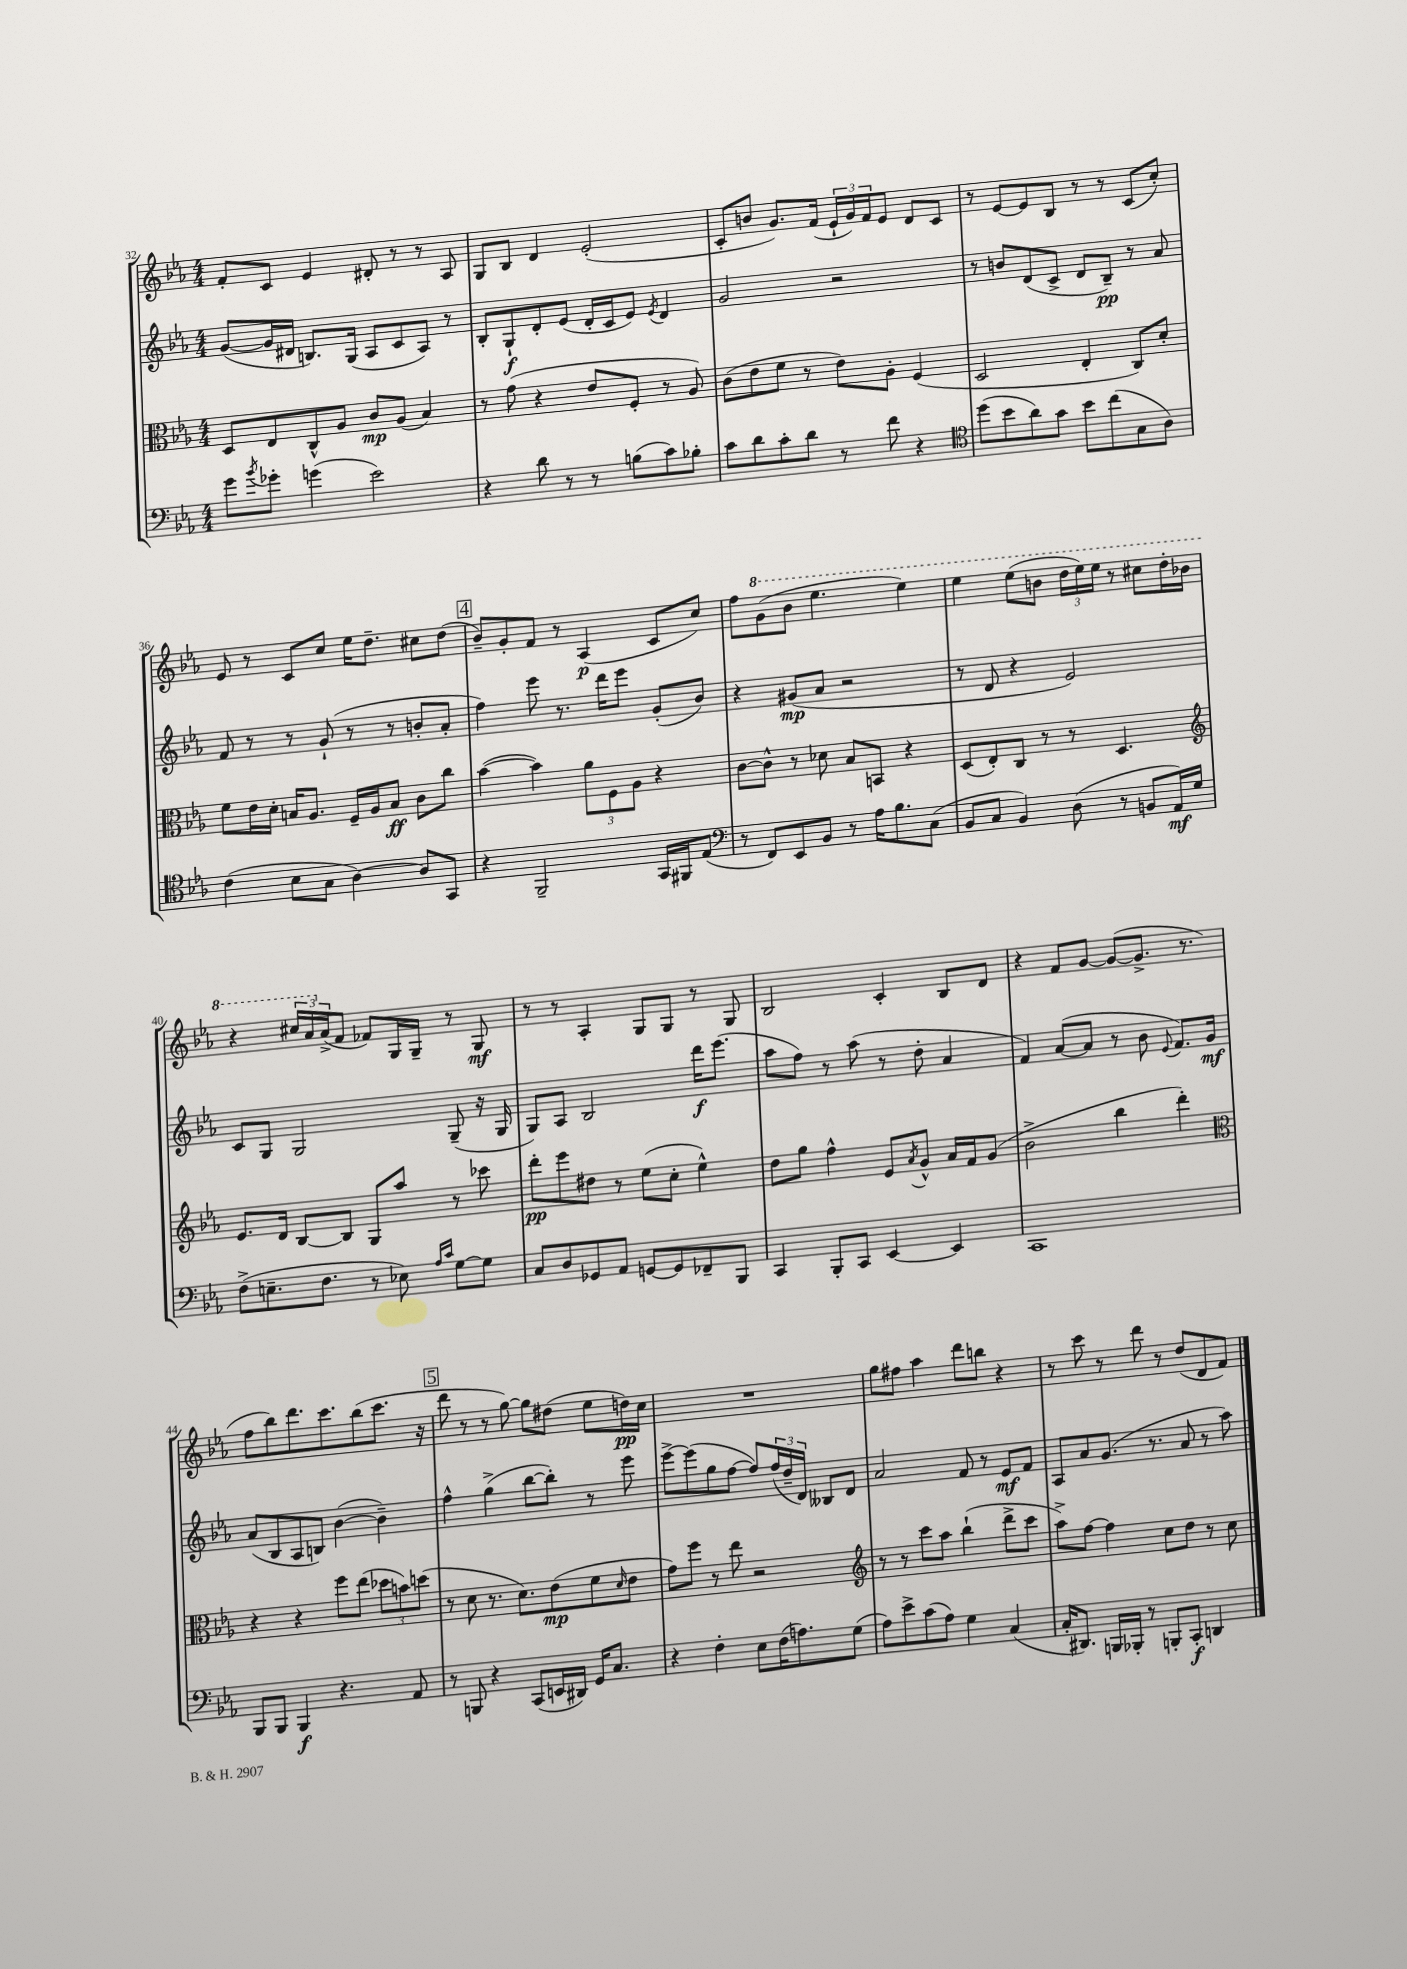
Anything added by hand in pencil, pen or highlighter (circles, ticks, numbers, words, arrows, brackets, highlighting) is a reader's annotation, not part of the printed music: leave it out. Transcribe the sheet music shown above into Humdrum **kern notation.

**kern	**dynam	**kern	**dynam	**kern	**dynam	**kern	**dynam
*part4	*part4	*part3	*part3	*part2	*part2	*part1	*part1
*staff4	*staff4	*staff3	*staff3	*staff2	*staff2	*staff1	*staff1
*clefF4	*	*clefC3	*	*clefG2	*	*clefG2	*
*k[b-e-a-]	*	*k[b-e-a-]	*	*k[b-e-a-]	*	*k[b-e-a-]	*
*M4/4	*	*M4/4	*	*M4/4	*	*M4/4	*
=32	=32	=32	=32	=32	=32	=32	=32
8g\L	.	8D/L	.	([8g/L	.	8f'/L	.
8qb-/	.	.	.	.	.	.	.
8g-X'\J	.	8E-/	.	16g/L]	.	8c/J	.
.	.	.	.	16d#X/JJ	.	.	.
(4gn\	.	8C^^/	.	8.Bn/L)	.	4e-/	.
.	.	8A-/J	.	.	.	.	.
.	.	.	.	(16G/Jk	.	.	.
2e-\)	.	8c/L	mp	8A-/L	.	8d#X'/	.
.	.	(8A-/J	.	8c/	.	8r	.
.	.	4B-/)	.	8A-/J)	.	8r	.
.	.	.	.	8r	.	8A-/	.
=33	=33	=33	=33	=33	=33	=33	=33
4r	.	8r	.	8B-'/L	.	8G/L	.
.	.	(8g\	.	8G`/	f	8B-/J	.
8d\	.	4r	.	8d'/	.	4d/	.
8r	.	.	.	(8e-/J	.	.	.
8r	.	8e-/L	.	16d'/LL	.	(2e-'/	.
.	.	.	.	16c/J	.	.	.
(8Bn\L	.	8F'/J	.	8e-/J)	.	.	.
.	.	.	.	8qe-/	.	.	.
8c\)	.	8r	.	4d/	.	.	.
8B-X'\J	.	8A-/)	.	.	.	.	.
=34	=34	=34	=34	=34	=34	=34	=34
8c\L	.	(8c\L	.	2g/	.	8c'/L	.
8d\	.	8e-\	.	.	.	8bn/J	.
8c'\	.	8f\J	.	.	.	8.g/L)	.
8d\J	.	8r	.	.	.	.	.
.	.	.	.	.	.	(16f/Jk	.
8r	.	8e-\L)	.	2r	.	24e-`/LL	.
.	.	.	.	.	.	24g/)	.
.	.	.	.	.	.	24f/J	.
8f\	.	8A-'\J	.	.	.	8e-/J	.
4r	.	(4F/	.	.	.	8d/L	.
.	.	.	.	.	.	8c/J	.
=35	=35	=35	=35	=35	=35	=35	=35
*clefC4	*	*	*	*	*	*	*
(8dd\L	.	2D/	.	8r	.	8r	.
8b-\	.	.	.	8bn/L	.	[8e-/L	.
8a-\)	.	.	.	(8d/	.	8e-/]	.
8g\J	.	.	.	8c^/J	.	8B-/J	.
8b-\L	.	4E-'/	.	8d/L	.	8r	.
(8cc\	.	.	.	8B-~/J)	pp	8r	.
8G\	.	8C/L)	.	8r	.	(8c/L	.
8A-\J)	.	8d'/J	.	8a-/	.	8cc'/J)	.
!!LO:LB:g=z
=36	=36	=36	=36	=36	=36	=36	=36
(4c\	.	8f\L	.	8f/	.	8e-/	.
.	.	16e-\L	.	8r	.	8r	.
.	.	16d'\JJ	.	.	.	.	.
8B-\L	.	16Bn/KL	.	8r	.	8c/L	.
.	.	8.A-/J	.	.	.	.	.
8G\J	.	.	.	(8g`/	.	8cc/J	.
[4A-\)	.	16F~/LL	.	8r	.	16ee-\KL	.
.	.	16A-/J	.	.	.	8.dd~\J	.
.	.	8B/J	ff	8r	.	.	.
8A-/L]	.	8c\L	.	8bn'/L	.	8cc#X\L	.
8GG/J	.	8cc\J	.	8a-'/J	.	(8dd\J	.
!!LO:REH:place=s1:t=4
=37	=37	=37	=37	=37	=37	=37	=37
4r	.	([4b-\	.	4ff\)	.	8b-~/L)	.
.	.	.	.	.	.	8g'/	.
2FF~/	.	4b-\])	.	8eee-\	.	8f/J	.
.	.	.	.	8.r	.	8r	.
.	.	12a-\L	.	.	.	(4A-/	p
.	.	.	.	16ddd\KL	.	.	.
.	.	12F\	.	.	.	.	.
.	.	.	.	8eee-\J	.	.	.
.	.	12A-\J	.	.	.	.	.
16GG/LL	.	4r	.	(8g'/L	.	8c/L	.
16FF#X/J	.	.	.	.	.	.	.
(8E-/J	.	.	.	8b-/J)	.	8cc/J)	.
=38	=38	=38	=38	=38	=38	=38	=38
*clefF4	*	*	*	*	*	*	*
8r	.	[8c\L	.	4r	.	8ff\L	.
*	*	*	*	*	*	*8va	*
8FF/L)	.	8c^^\J]	.	.	.	(8gg\	.
8EE-/	.	8r	.	(8g#X/L	mp	8bb-\J	.
8BB-/J	.	8d-X\	.	8a-/J	.	4.eee-\	.
8r	.	8B-/L	.	2r	.	.	.
16A-\KL	.	8BBn/J	.	.	.	.	.
8.B-\	.	.	.	.	.	.	.
.	.	4r	.	.	.	4eee-\)	.
(8C\J	.	.	.	.	.	.	.
=39	=39	=39	=39	=39	=39	=39	=39
8BB-/L	.	(8D/L	.	8r	.	4eee-\	.
8C/J	.	8E-'/)	.	8d/	.	.	.
4BB-/)	.	8C/J	.	4r	.	(8eee-\L	.
.	.	8r	.	.	.	8bbn\J	.
(8D\	.	8r	.	2e-/)	.	24ddd\LL	.
.	.	.	.	.	.	24eee-\)	.
.	.	.	.	.	.	24eee-\JJ	.
8r	.	4.D/	.	.	.	8r	.
8BBn/L	.	.	.	.	.	8ccc#X\L	.
16AA-/L)	mf	.	.	.	.	16ddd'\L	.
16G/JJ	.	.	.	.	.	16bb-X\JJ	.
!!LO:LB:g=z
=40	=40	=40	=40	=40	=40	=40	=40
*	*	*clefG2	*	*	*	*	*
(8F^\L	.	8.e-/L	.	8c/L	.	4r	.
8.En~\	.	.	.	8G/J	.	.	.
.	.	16d/Jk	.	.	.	.	.
.	.	[8B-/L	.	2G/	.	24ccc#X/LL	.
.	.	.	.	.	.	24aa-/	.
8.F\J	.	.	.	.	.	.	.
*	*	*	*	*	*	*X8va	*
.	.	.	.	.	.	(24a-^/J	.
.	.	8B-/J]	.	.	.	8f/J	.
8r	.	8G/L	.	.	.	8f-X/L)	.
8E-X\)	.	8aa-/J	.	.	.	16G/L	.
.	.	.	.	.	.	16G~/JJ	.
16qqA-/LL	.	.	.	.	.	.	.
16qqc/JJ	.	.	.	.	.	.	.
[8G\L	.	8r	.	(8G~/	.	8r	.
8G\J]	.	8ccc-X\	.	16r	.	8G/	mf
.	.	.	.	16G/	.	.	.
=41	=41	=41	=41	=41	=41	=41	=41
8C/L	.	8ddd'\L	pp	8G/L)	.	8r	.
8D/	.	8eee-\	.	8A-/J	.	8r	.
8GG-X/	.	8dd#X\J	.	2B-/	.	4A-'/	.
8AA-/J	.	8r	.	.	.	.	.
[8GGn/L	.	(8ee-\L	.	.	.	8G/L	.
8GG/]	.	8cc'\J	.	.	.	8G/J	.
8FF-X~/	.	4ee-^^\)	.	16ddd\KL	f	8r	.
.	.	.	.	(8.eee-\J	.	.	.
8BBB-/J	.	.	.	.	.	8G/	.
=42	=42	=42	=42	=42	=42	=42	=42
4CC/	.	8dd\L	.	8aa-\L	.	2B-/	.
.	.	8gg\J	.	8ff\J)	.	.	.
8BBB-'/L	.	4ff^^\	.	8r	.	.	.
8CC/J	.	.	.	(8aa-\	.	.	.
[4EE-/	.	8e-/L	.	8r	.	4c'/	.
.	.	8qa-/	.	.	.	.	.
.	.	8g^^/J	.	8dd'\	.	.	.
4EE-/]	.	16a-/LL	.	4a-/	.	8B-/L	.
.	.	16f/J	.	.	.	.	.
.	.	(8g/J	.	.	.	8d/J	.
=43	=43	=43	=43	=43	=43	=43	=43
1CC	.	2b-^\	.	4f/)	.	4r	.
.	.	.	.	([8a-/L	.	8f/L	.
.	.	.	.	8a-/J]	.	[8g/J	.
.	.	4bb-\	.	8r	.	(8g/L_	.
.	.	.	.	8b-\	.	8.g^/J]	.
.	.	.	.	8qqe-/	.	.	.
.	.	4ddd'\)	.	8.f/L)	.	.	.
.	.	.	.	.	.	8.r	.
.	.	.	.	16g/Jk	mf	.	.
!!LO:LB:g=z
=44	=44	=44	=44	=44	=44	=44	=44
*	*	*clefC3	*	*	*	*	*
8BBB-/L	.	4r	.	(8a-/L	.	8ff\L	.
8BBB-/J	.	.	.	8B-/	.	8bb-\)	.
4BBB-/	f	4r	.	8A-/	.	8.ddd\	.
.	.	.	.	8Bn/J)	.	.	.
.	.	.	.	.	.	8.ccc\	.
4.r	.	8ff\L	.	([4b-\	.	.	.
.	.	(8ee-\J	.	.	.	(8bb-\	.
.	.	12dd-X\L	.	4b-~\])	.	8.ccc\J	.
.	.	12bn\)	.	.	.	.	.
8AA-/	.	.	.	.	.	.	.
.	.	(12ddn\J	.	.	.	.	.
.	.	.	.	.	.	16r	.
!!LO:REH:place=s1:t=5
=45	=45	=45	=45	=45	=45	=45	=45
8r	.	8r	.	4ff^^\	.	8ddd\	.
8BBBn/	.	8d\	.	.	.	8r	.
4r	.	8.r	.	(4gg^\	.	8r	.
.	.	.	.	.	.	[8gg\)	.
.	.	8.d\L)	.	.	.	.	.
(8CC/L	.	.	.	[8bb-\L	.	8gg\L]	.
16EEn/L	.	(8e-\	mp	8bb-'\J])	.	(8dd#X\J	.
16DD#X/JJ)	.	.	.	.	.	.	.
16GG/KL	.	8f\	.	8r	.	8ee-\L	.
8.C/J	.	.	.	.	.	.	.
.	.	16qqd/	.	.	.	.	.
.	.	8e-\J	.	8eee-\	.	16ddn\L)	pp
.	.	.	.	.	.	16cc\JJ	.
=46	=46	=46	=46	=46	=46	=46	=46
4r	.	8g\L)	.	[8eee-^\L	.	1r	.
.	.	8ff\J	.	(8eee-\]	.	.	.
4F'\	.	8r	.	8gg\	.	.	.
.	.	8ee-\	.	[8ff\J	.	.	.
8E-\L	.	2r	.	8ff/L])	.	.	.
(16F\K	.	.	.	(24ff/L	.	.	.
.	.	.	.	24dd~/	.	.	.
8.An\)	.	.	.	.	.	.	.
.	.	.	.	24d/JJ)	.	.	.
.	.	.	.	8B--X/L	.	.	.
(8G\J	.	.	.	8d/J	.	.	.
=47	=47	=47	=47	=47	=47	=47	=47
*	*	*clefG2	*	*	*	*	*
8A-\L)	.	8r	.	2a-/	.	8gg\L	.
8e-^\	.	8r	.	.	.	8ff#X\J	.
(8c\	.	8ccc\L	.	.	.	4aa-\	.
8A-\J)	.	8aa-\J	.	.	.	.	.
4G\	.	(4bb-`\	.	8f/	.	8ddd\L	.
.	.	.	.	8r	.	8bbn\J	.
(4C/	.	8ddd^\L	.	8e-/L	mf	4r	.
.	.	8ccc\J	.	8f/J	.	.	.
=48	=48	=48	=48	=48	=48	=48	=48
16C'/KL	.	8aa-^\L)	.	8A-/L	.	8r	.
8.DD#X/J)	.	.	.	.	.	.	.
.	.	[8ff\J	.	8a-/	.	8ccc\	.
16BBBn/LL	.	4ff\]	.	(8.g/J	.	8r	.
16BBB-X'/JJ	.	.	.	.	.	.	.
8r	.	.	.	.	.	8ddd\	.
.	.	.	.	8.r	.	.	.
8BBBn'/L	.	8cc\L	.	.	.	8r	.
8CC'/J	f	8dd\J	.	8a-/	.	(8dd/L	.
4DDn/	.	8r	.	8r	.	8d/	.
.	.	8cc\	.	8aa-\)	.	8f/J)	.
==	==	==	==	==	==	==	==
*-	*-	*-	*-	*-	*-	*-	*-
